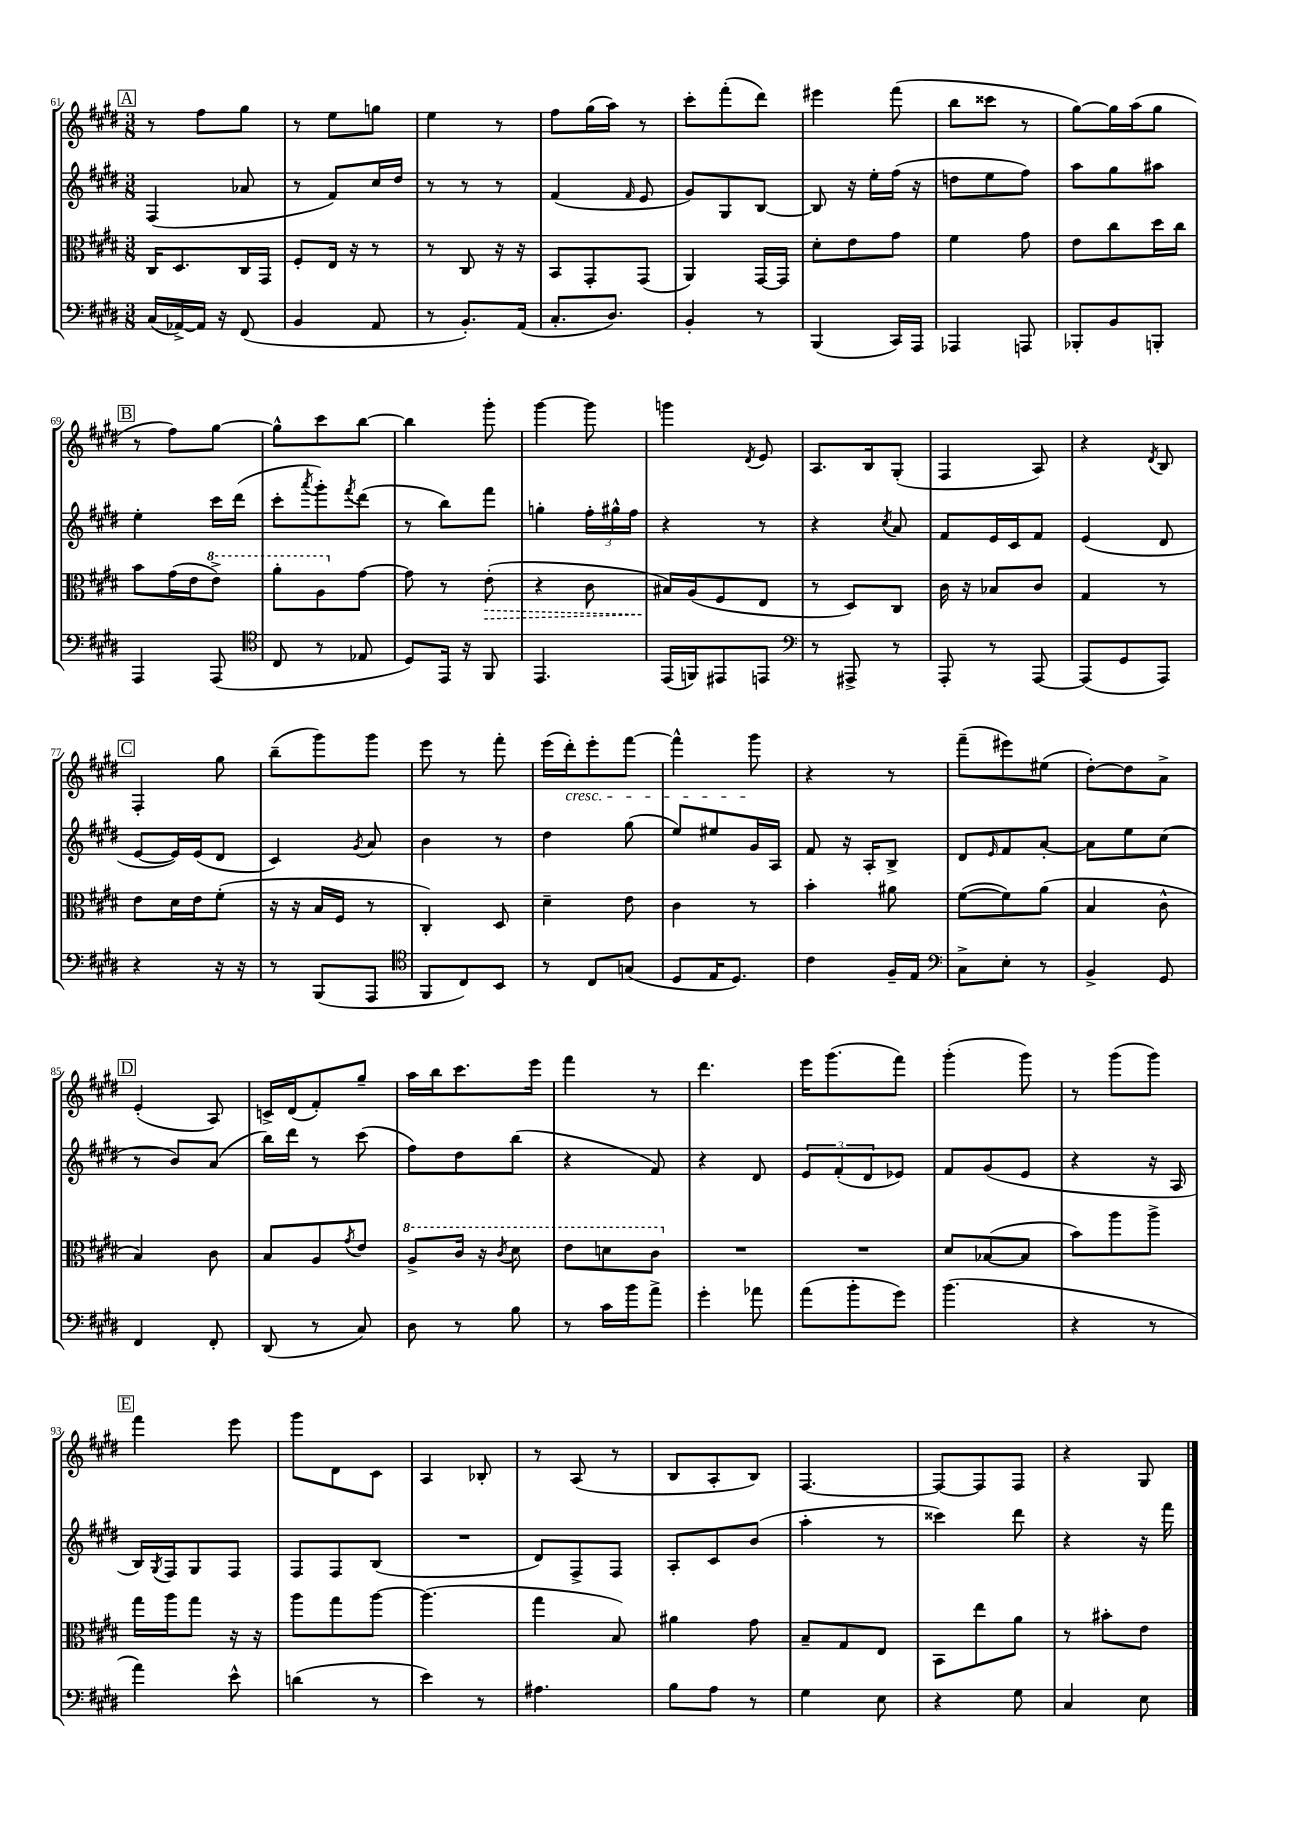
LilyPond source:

<<
\new StaffGroup <<
\new Staff = "s0" {
    \clef treble \key e \major \numericTimeSignature \time 3/8
    \mark \markup { \box "A" } r8 fis''8 gis''8 |
    r8 e''8 g''8 |
    e''4 r8 |
    fis''8 gis''16( a''16) r8 |
    cis'''8-. fis'''8-.( dis'''8) |
    eis'''4 fis'''8( |
    b''8 cisis'''8 r8 |
    gis''8~) gis''16 a''16( gis''8 |
    \mark \markup { \box "B" } r8 fis''8) gis''8~ |
    gis''8-^ cis'''8 b''8~ |
    b''4 gis'''8-. |
    gis'''4~ gis'''8 |
    g'''4 \acciaccatura { dis'8 } e'8 |
    a8. b16 gis8-.( |
    fis4 a8) |
    r4 \acciaccatura { dis'8 } b8 |
    \mark \markup { \box "C" } fis4-. gis''8 |
    b''8--( gis'''8) gis'''8 |
    e'''8 r8 fis'''8-. |
    e'''16( dis'''16-.\cresc) e'''8-. fis'''8~ |
    fis'''4-^ gis'''8\! |
    r4 r8 |
    fis'''8--( eis'''8) eis''8( |
    dis''8~-.) dis''8 a'8-> |
    \mark \markup { \box "D" } e'4-.( a8) |
    c'16-> dis'16( fis'8-.) gis''8-- |
    a''16 b''16 cis'''8. e'''16 |
    fis'''4 r8 |
    dis'''4. |
    e'''16 gis'''8.( fis'''8) |
    gis'''4-.( gis'''8) |
    r8 gis'''8( gis'''8) |
    \mark \markup { \box "E" } fis'''4 e'''8 |
    gis'''8 dis'8 cis'8 |
    a4 bes8-. |
    r8 a8( r8 |
    b8 a8-. b8) |
    fis4.~ |
    fis8~ fis8 fis8 |
    r4 gis8 \bar "|." |
}
\new Staff = "s1" {
    \clef treble \key e \major \numericTimeSignature \time 3/8
    \mark \markup { \box "A" } fis4( aes'8 |
    r8 fis'8) cis''16 dis''16 |
    r8 r8 r8 |
    fis'4( \grace { fis'16 } e'8 |
    gis'8) gis8 b8~ |
    b8 r16 e''16-. fis''16( r16 |
    d''8 e''8 fis''8) |
    a''8 gis''8 ais''8 |
    \mark \markup { \box "B" } e''4-. cis'''16 dis'''16( |
    cis'''8-. \acciaccatura { a'''8 } gis'''8-.) \acciaccatura { fis'''8 } dis'''8( |
    r8 b''8) fis'''8 |
    g''4-. \tuplet 3/2 { fis''16-. gis''16-^ fis''16 } |
    r4 r8 |
    r4 \acciaccatura { cis''8 } a'8 |
    fis'8 e'16 cis'16 fis'8 |
    e'4( dis'8 |
    \mark \markup { \box "C" } e'8~ e'16) e'16( dis'8 |
    cis'4) \acciaccatura { gis'8 } a'8 |
    b'4 r8 |
    dis''4 gis''8( |
    e''8) eis''8 gis'16 a16 |
    fis'8 r16 a16-. b8-> |
    dis'8 \grace { e'16 } fis'8 a'8~-. |
    a'8 e''8 cis''8( |
    \mark \markup { \box "D" } r8 b'8) a'8( |
    b''16) dis'''16 r8 cis'''8( |
    fis''8) dis''8 b''8( |
    r4 fis'8) |
    r4 dis'8 |
    \tuplet 3/2 { e'8 fis'8-.( dis'8 } ees'8) |
    fis'8 gis'8( e'8 |
    r4 r16 a16 |
    \mark \markup { \box "E" } b16) \acciaccatura { gis8 } fis16 gis8 fis8 |
    fis8 fis8 b8( |
    R4. |
    dis'8) fis8-> fis8 |
    a8-. cis'8 b'8( |
    a''4-. r8 |
    cisis'''4) dis'''8 |
    r4 r16 fis'''16 \bar "|." |
}
\new Staff = "s2" {
    \clef alto \key e \major \numericTimeSignature \time 3/8
    \mark \markup { \box "A" } cis16 dis8. cis16 gis,16 |
    fis8-. e16 r16 r8 |
    r8 cis8 r16 r16 |
    b,8 gis,8-. gis,8( |
    a,4) gis,16~ gis,16 |
    dis'8-. e'8 gis'8 |
    fis'4 gis'8 |
    e'8 cis''8 dis''16 cis''16 |
    \mark \markup { \box "B" } b'8 gis'16( e'16 \ottava #1 e''8->) |
    a''8-. a'8 \ottava #0 gis'8~ |
    gis'8 r8 \once \override Hairpin.style = #'dashed-line e'8-.\>( |
    r4 cis'8 |
    bis16\!) a16( fis8 e8 |
    r8 dis8) cis8 |
    cis'16 r16 bes8 cis'8 |
    gis4 r8 |
    \mark \markup { \box "C" } e'8 dis'16 e'16 fis'8-.( |
    r16 r16 b16 fis16 r8 |
    cis4-.) dis8 |
    dis'4-- e'8 |
    cis'4 r8 |
    b'4-. ais'8 |
    fis'8~( fis'8) a'8( |
    b4 cis'8-^ |
    \mark \markup { \box "D" } b4) cis'8 |
    b8 a8 \acciaccatura { gis'8 } e'8 |
    \ottava #1 a'8-> cis''16 r16 \acciaccatura { cis''8 } dis''8 |
    e''8 d''8 cis''8 \ottava #0 |
    R4. |
    R4. |
    dis'8 bes8~( bes8 |
    b'8) a''8 a''8-> |
    \mark \markup { \box "E" } gis''16 a''16 gis''8 r16 r16 |
    a''8 gis''8 a''8~ |
    a''4.( |
    gis''4 b8) |
    ais'4 gis'8 |
    b8-- gis8 e8 |
    b,8 e''8 a'8 |
    r8 bis'8-. e'8 \bar "|." |
}
\new Staff = "s3" {
    \clef bass \key e \major \numericTimeSignature \time 3/8
    \mark \markup { \box "A" } cis16( aes,16~->) aes,16 r16 fis,8( |
    b,4 a,8 |
    r8 b,8.-.) a,16( |
    cis8.-. dis8.) |
    b,4-. r8 |
    b,,4( cis,16) a,,16 |
    aes,,4 a,,8 |
    bes,,8-. b,8 b,,8-. |
    \mark \markup { \box "B" } a,,4 a,,8( |
    \clef tenor cis8 r8 ees8 |
    dis8) e,16 r16 fis,8 |
    e,4. |
    e,16( f,16) eis,8 e,8 |
    \clef bass r8 ais,,8-> r8 |
    a,,8-. r8 a,,8~ |
    a,,8( gis,8 a,,8) |
    \mark \markup { \box "C" } r4 r16 r16 |
    r8 b,,8( a,,8 |
    \clef tenor fis,8 cis8) b,8 |
    r8 cis8 g8( |
    dis8 e16 dis8.) |
    cis'4 fis16-- e16 |
    \clef bass cis8-> e8-. r8 |
    b,4-> gis,8 |
    \mark \markup { \box "D" } fis,4 fis,8-. |
    dis,8( r8 cis8) |
    dis8 r8 b8 |
    r8 cis'16 b'16 a'8-> |
    gis'4-. aes'8 |
    a'8( b'8-. gis'8) |
    b'4.( |
    r4 r8 |
    \mark \markup { \box "E" } a'4) e'8-^ |
    d'4( r8 |
    e'4) r8 |
    ais4. |
    b8 a8 r8 |
    gis4 e8 |
    r4 gis8 |
    cis4 e8 \bar "|." |
}
>>
>>
\layout { \context { \Score currentBarNumber = #61 } }
